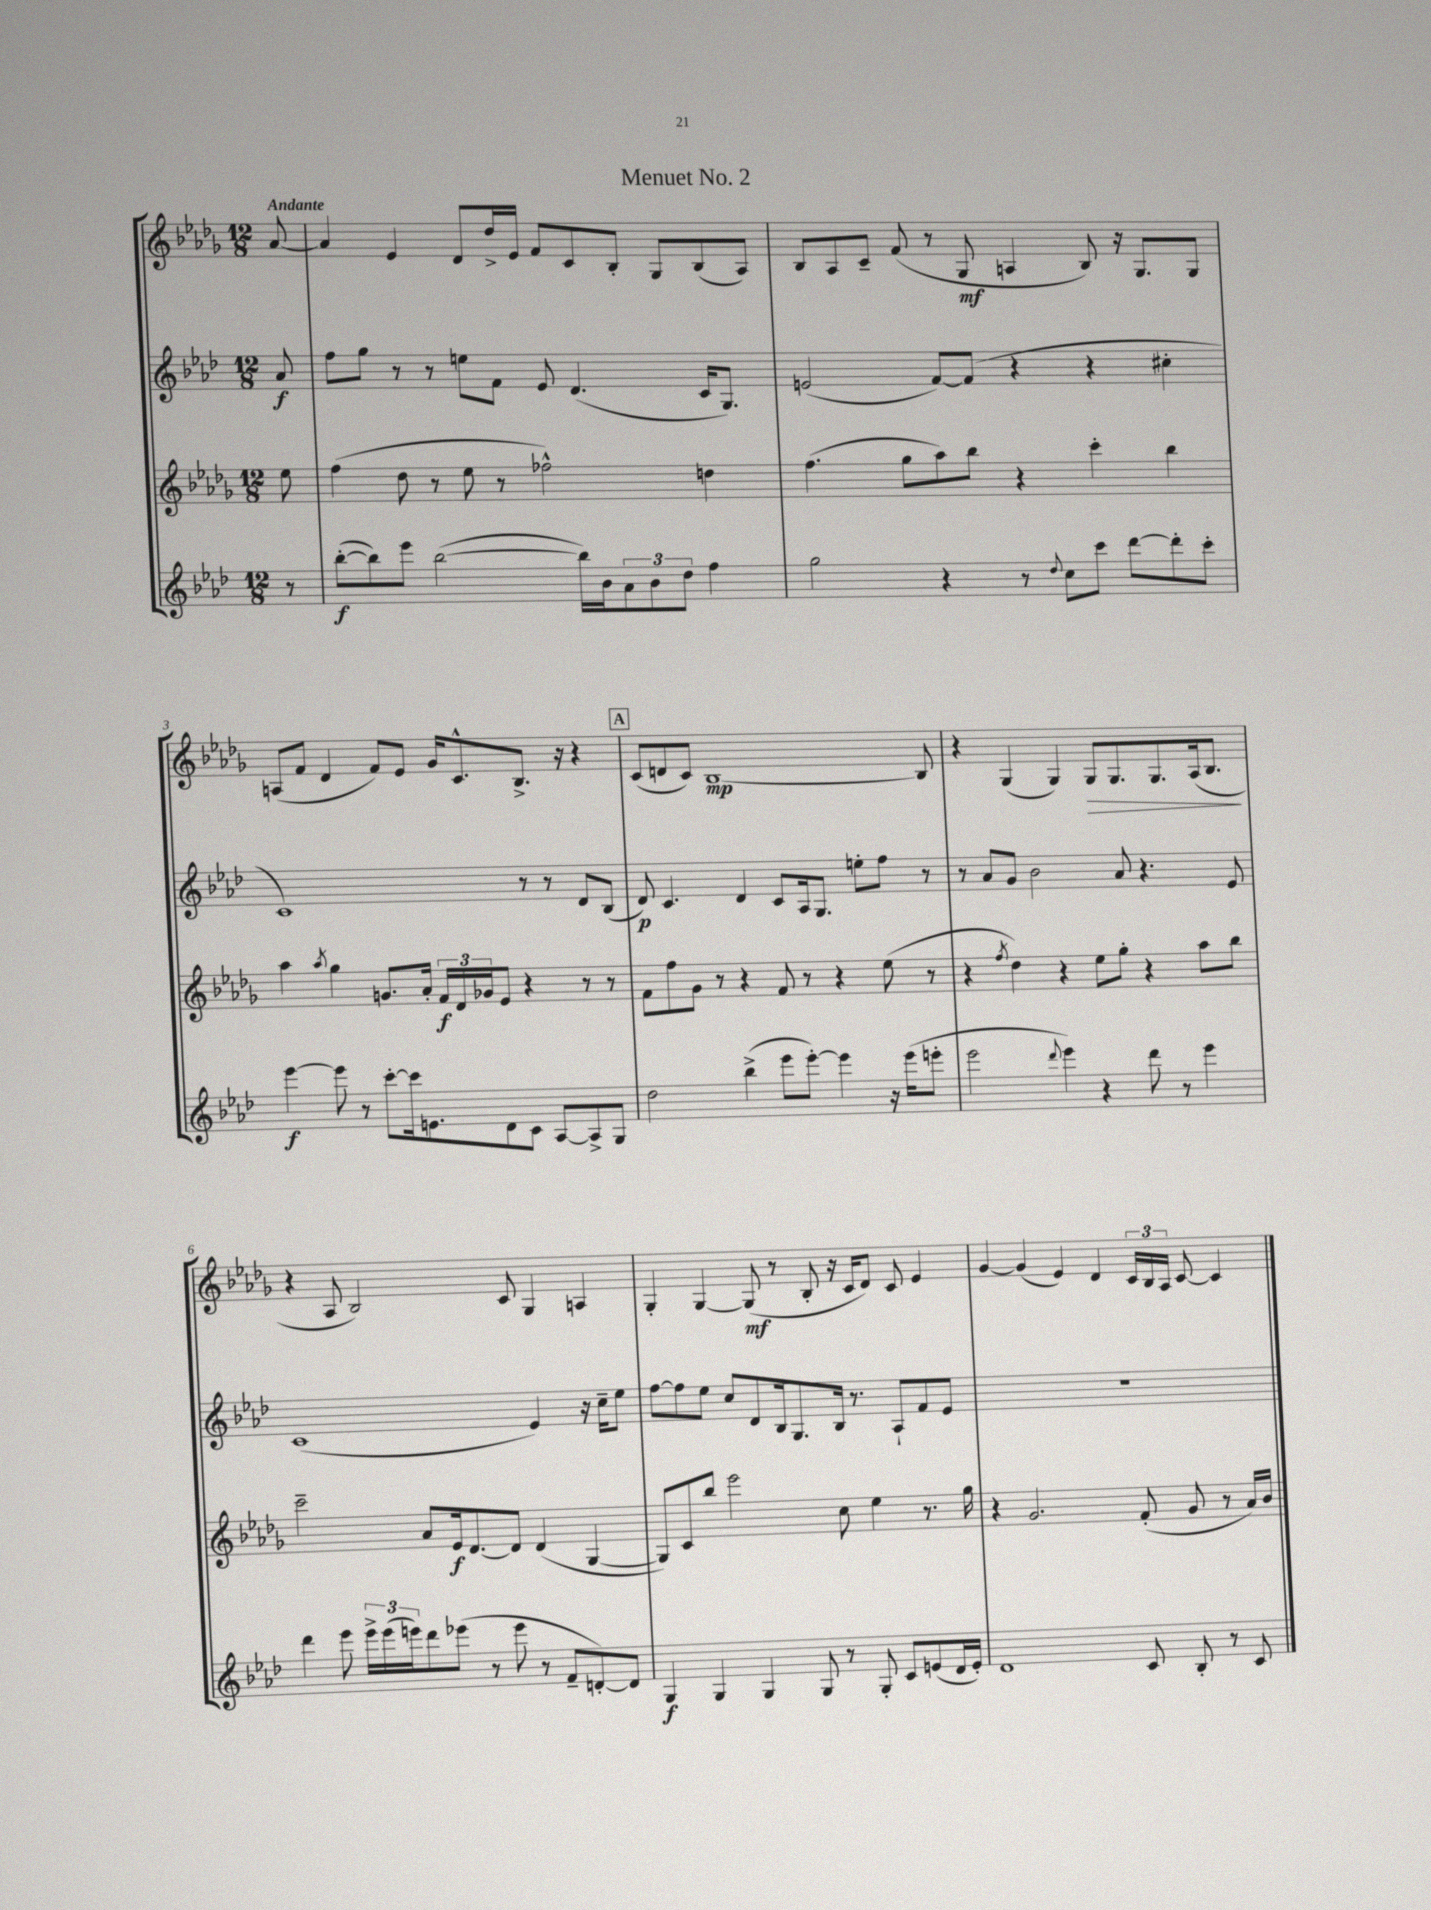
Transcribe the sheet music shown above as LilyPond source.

\header { title = "Menuet No. 2" }
<<
\new StaffGroup <<
\new Staff = "s0" {
    \clef treble \key des \major \numericTimeSignature \time 12/8 \partial 8 \tempo "Andante"
    aes'8~ |
    aes'4 ees'4 des'8 des''16-> ees'16 f'8 c'8 bes8-. ges8 bes8( aes8) |
    bes8 aes8 c'8-- f'8( r8 ges8\mf a4 bes8) r16 ges8. ges8 |
    a8( f'8 des'4 f'8) ees'8 ges'16 c'8.-^ bes8.-> r16 r4 |
    \mark \markup { \box "A" } c'8( d'8 c'8) bes1~\mp bes8 |
    r4 ges4( ges4) ges8\> ges8. ges8. aes16( bes8.\! |
    r4 aes8 bes2) c'8 ges4 a4 |
    ges4-. ges4~ ges8\mf( r8 bes8-. r16 c'16 des'8) c'8 ees'4 |
    ges'4~ ges'4( ees'4) des'4 \tuplet 3/2 { c'16 bes16 aes16 } c'8~ c'4 \bar "|." |
}
\new Staff = "s1" {
    \clef treble \key aes \major \numericTimeSignature \time 12/8 \partial 8
    aes'8\f |
    f''8 g''8 r8 r8 e''8 f'8 ees'8 des'4.( c'16 g8.) |
    e'2( f'8~) f'8( r4 r4 cis''4-. |
    c'1) r8 r8 des'8 bes8( |
    \mark \markup { \box "A" } des'8\p) c'4. des'4 c'8 aes16 g8. e''8-. f''8 r8 |
    r8 aes'8 g'8 bes'2 aes'8 r4. ees'8 |
    c'1( ees'4) r16 c''16-- ees''8 |
    f''8~ f''8 ees''8 c''8 des'8 bes16 g8. bes16 r8. aes8-! f'8 ees'8 |
    R1. \bar "|." |
}
\new Staff = "s2" {
    \clef treble \key des \major \numericTimeSignature \time 12/8 \partial 8
    ees''8 |
    f''4( des''8 r8 ees''8 r8 fes''2-^) d''4 |
    f''4.( ges''8 aes''8) bes''8 r4 c'''4-. bes''4 |
    aes''4 \acciaccatura { aes''8 } ges''4 g'8. aes'16-. \tuplet 3/2 { f'16\f des'16 ges'16 } ees'8 r4 r8 r8 |
    \mark \markup { \box "A" } f'8 f''8 ges'8 r8 r4 f'8 r8 r4 ees''8( r8 |
    r4 \acciaccatura { f''8 } des''4) r4 ees''8 ges''8-. r4 aes''8 bes''8 |
    c'''2-- aes'8 ees'16\f des'8.~ des'8 des'4( ges4~ |
    ges8) c'8 bes''8 ees'''2 c''8 ees''4 r8. ges''16 |
    r4 ges'2. f'8-.( ges'8 r8 aes'16) bes'16 \bar "|." |
}
\new Staff = "s3" {
    \clef treble \key aes \major \numericTimeSignature \time 12/8 \partial 8
    r8 |
    bes''8~-.\f( bes''8) ees'''8 bes''2~( bes''16) bes'16 \tuplet 3/2 { aes'8 bes'8 des''8 } f''4 |
    g''2 r4 r8 \appoggiatura { des''8 } c''8 c'''8 des'''8~ des'''8-. c'''8-. |
    ees'''4~\f ees'''8 r8 c'''8~-. c'''16 e'8. des'8 c'8 aes8~ aes8-> g8 |
    \mark \markup { \box "A" } des''2 bes''4->( ees'''8 ees'''8~-.) ees'''4 r16 ees'''16( e'''8-. |
    ees'''2 \appoggiatura { des'''8 } ees'''4) r4 des'''8 r8 ees'''4 |
    des'''4 ees'''8 \tuplet 3/2 { ees'''16-> ees'''16( e'''16) } des'''8 ees'''8( r8 ees'''8 r8 f'8-- d'8~-.) d'8 |
    g4\f g4 g4 g8 r8 g8-. c'8 e'8( des'16 e'16-.) |
    des'1 c'8 bes8-. r8 c'8 \bar "|." |
}
>>
>>
